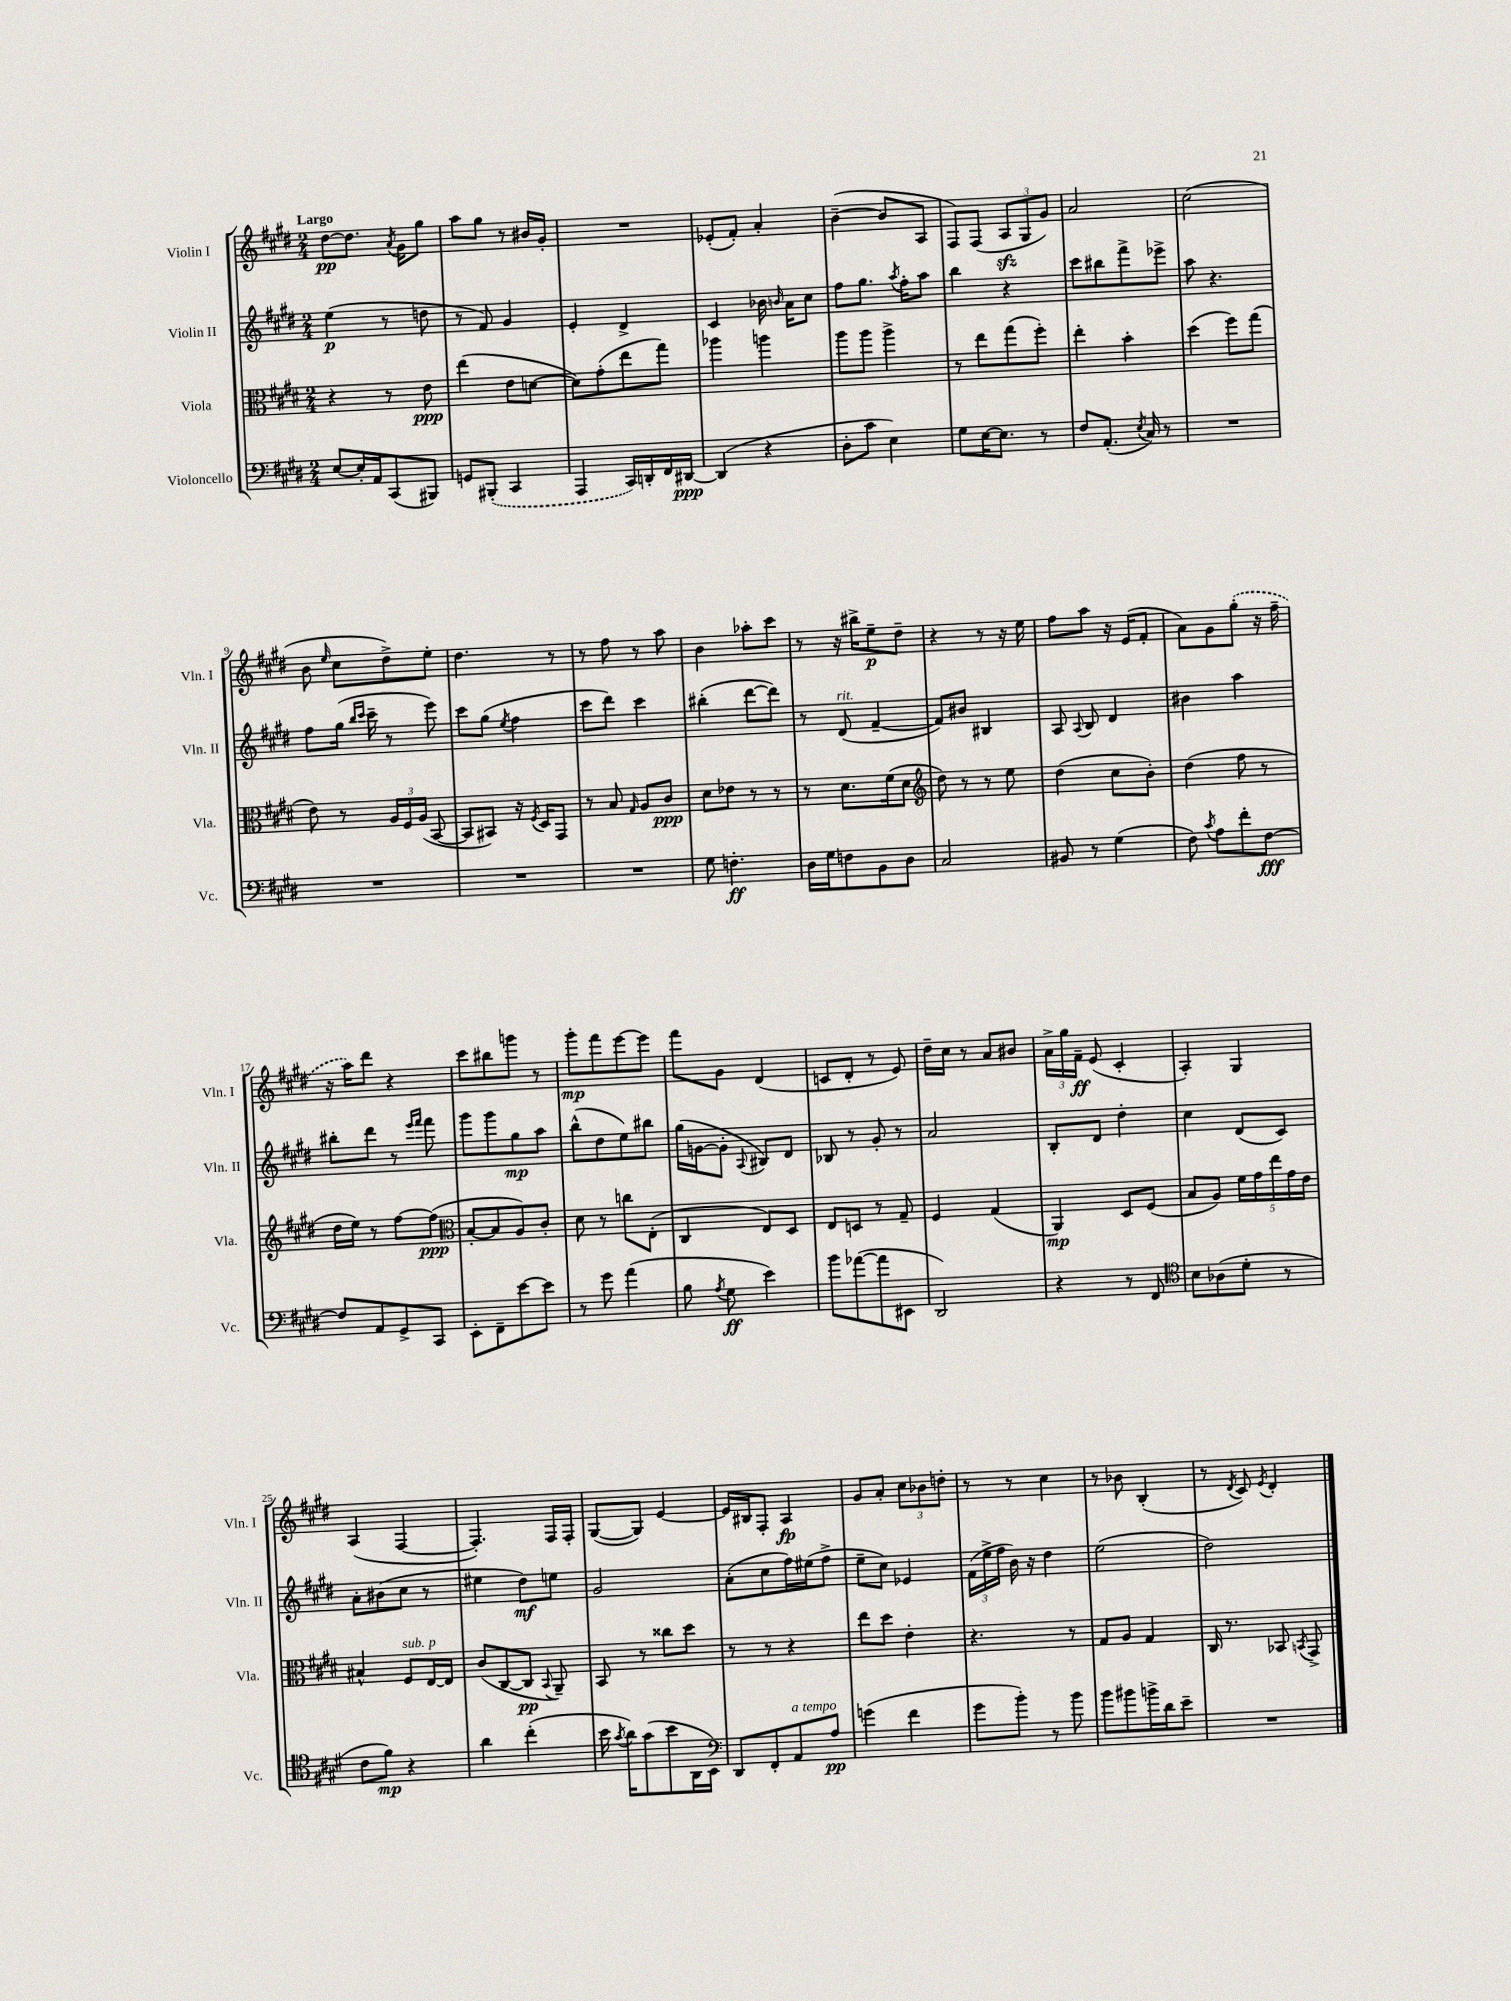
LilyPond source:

<<
\new StaffGroup <<
\new Staff = "s0" \with { instrumentName = "Violin I" shortInstrumentName = "Vln. I" } {
    \clef treble \key e \major \numericTimeSignature \time 2/4 \tempo "Largo"
    \autoBeamOff dis''8[~\pp dis''8.] \acciaccatura { a'8 } gis'16[ gis''8] |
    a''8[ gis''8] r8 bis'16[ gis'16]-. |
    R2 |
    ees'8[-.( fis'8]-.) a'4-. |
    b'4~--( b'8[ a8] |
    fis8[) fis8]( \tuplet 3/2 { a8[\sfz gis8 gis'8]) } |
    a'2 |
    cis''2( |
    b'8 \grace { e''16 } cis''8[ dis''8->) e''8]-. |
    dis''4. r8 |
    r8 fis''8 r8 a''8 |
    b'4 aes''8[-. cis'''8] |
    r8 r16 bis''16[-> e''8--\p dis''8]-- |
    r4 r8 r16 e''16 |
    fis''8[ a''8] r16 e'16[( fis'8]-. |
    a'8[) gis'8 \once \slurDashed gis''8]-.( r16 fis''16-- |
    r16 a''16[) dis'''8] r4 |
    cis'''8[ bis''8 g'''8] r8 |
    gis'''8[-.\mp fis'''8 e'''8~ e'''8] |
    fis'''8[ gis'8] dis'4( |
    c'8[ dis'8]-. r8 e'8) |
    dis''16[-- cis''16] r8 a'8[ bis'8] |
    \tuplet 3/2 { a'16[-> gis''16 fis'16]--\ff } e'8( cis'4-. |
    a4-.) gis4 |
    a4( fis4~ |
    fis4.-.) fis16[ fis16]-. |
    gis8[~( gis8]) e'4~ |
    e'16[ bis16 fis8]-. a4\fp |
    gis'8[ a'8]-. \tuplet 3/2 { cis''8[ bes'8 d''8]-. } |
    r8 r8 cis''4 |
    r8 bes'8 b4-.( |
    r8 \acciaccatura { dis'8 } cis'8) \acciaccatura { e'8 } dis'4-. \bar "|." |
}
\new Staff = "s1" \with { instrumentName = "Violin II" shortInstrumentName = "Vln. II" } {
    \clef treble \key e \major \numericTimeSignature \time 2/4
    \autoBeamOff e''4\p( r8 d''8 |
    r8 fis'8) gis'4 |
    e'4-. dis'4-> |
    cis'4 bes'16 \grace { b'16 } a'16[ cis''8] |
    fis''8[ gis''8.] \acciaccatura { a''8 } fis''16[-. a''8] |
    b''4 r4 |
    cis'''8[ bis''8 fis'''8-> ees'''8]-> |
    a''8 r4. |
    fis''8[ gis''16]( \grace { b''16[ cis'''16] } cis'''16-- r8 e'''8) |
    cis'''8[ gis''8]( \acciaccatura { e''8 } fis''4 |
    cis'''8[ dis'''8]) cis'''4 |
    bis''4-.( dis'''8[~ dis'''8]) |
    r8 dis'8^\markup { \italic "rit." }( fis'4~-- |
    fis'8[) bis'8] bis4 |
    a8 \appoggiatura { a8 } b8 dis'4 |
    bis'4 a''4 |
    bis''8[-. dis'''8] r8 \grace { e'''16[ fis'''16] } fis'''8 |
    gis'''8[ gis'''8 gis''8\mp a''8] |
    b''8[-^( dis''8 e''8) bis''8] |
    gis''16[( g'16~ g'8]-. \appoggiatura { a8 } bis8[) dis'8] |
    bes8 r8 gis'8-. r8 |
    a'2 |
    b8[-. dis'8] dis''4-. |
    cis''4 dis'8[( cis'8]) |
    a'8[-. bis'8( cis''8] r8 |
    eis''4 dis''8[\mf) e''8] |
    gis'2 |
    a'8[-.( cis''8 fis''16) eis''16( fis''8]-> |
    e''8[-- cis''8]) ees'4 |
    \tuplet 3/2 { fis'16[( e''16-> fis''16] } b'16) r16 dis''4 |
    e''2( |
    dis''2) \bar "|." |
}
\new Staff = "s2" \with { instrumentName = "Viola" shortInstrumentName = "Vla." } {
    \clef alto \key e \major \numericTimeSignature \time 2/4
    \autoBeamOff r4 r8 e'8\ppp |
    e''4( e'8[ d'8]~ |
    d'8[) gis'8-.( e''8 gis''8]) |
    aes''4 a''4 |
    a''8[ a''8] a''4-> |
    r8 e''8[ gis''8( fis''8]-.) |
    e''4-. b'4-. |
    dis''4( fis''8[) gis''8]( |
    e'8) r8 \tuplet 3/2 { a16[ fis16 a16]( } b,8~ |
    b,8[ bis,8]) r16 \acciaccatura { fis8 } dis16[ gis,8] |
    r8 b8 \grace { gis16 } a8[ cis'8]\ppp |
    dis'8[ ees'8] r8 r8 |
    r8 dis'8.[ fis'16( dis'8] |
    \clef treble dis''8) r8 r8 e''8 |
    dis''4( cis''8[ b'8]-.) |
    dis''4( fis''8 r8 |
    dis''16[ e''16]) r8 fis''8[~ fis''8]\ppp( |
    \clef alto b8[~-. b8 a8) cis'8]-. |
    dis'8 r8 c''8[ e8]-.( |
    cis4 e8[) dis8] |
    e8[ d8] r8 gis8-- |
    fis4 gis4( |
    a,4\mp) dis8[ fis8]( |
    b8[ a8]) \tuplet 5/4 { fis'16[ gis'16 e''16 gis'16 e'16] } |
    bis4-^ fis8[^\markup { \italic "sub. p" } e16~ e16] |
    cis'8[( cis8~ cis8]\pp \appoggiatura { b,8 } a,8--) |
    b,8 r8 cisis''8[ dis''8] |
    r8 r8 r4 |
    e''8[ dis''8] e'4-. |
    r4. r8 |
    gis8[ a8] gis4 |
    cis16 r8. bes,8 \acciaccatura { b,8 } gis,8-> \bar "|." |
}
\new Staff = "s3" \with { instrumentName = "Violoncello" shortInstrumentName = "Vc." } {
    \clef bass \key e \major \numericTimeSignature \time 2/4
    \autoBeamOff e8[~ e16-. a,16 cis,8( bis,,8]) |
    g,8[ \once \slurDashed bis,,8]-.( cis,4 |
    a,,4 cis,16[) d,16-. fis,16 dis,16]~\ppp |
    dis,4( r4 |
    dis8[-. cis'8] e4) |
    gis8[ e16~ e8.] r8 |
    fis8[ a,8.]-.( \acciaccatura { e8 } cis16) r8 |
    R2 |
    R2 |
    R2 |
    R2 |
    gis8 f4.-.\ff |
    dis16[ gis16 f8 b,8 dis8] |
    cis2 |
    bis,8 r8 gis4( |
    fis8) \acciaccatura { cis'8 } a8[ fis'8-. fis8]~\fff |
    fis8[ a,8 gis,8-> cis,8] |
    e,8[-. fis,8-- e'8~ e'8] |
    r8 gis'8 a'4( |
    b8 \acciaccatura { a8 } gis8\ff e'4) |
    b'8[ aes'8~( aes'8 eis,8] |
    dis,2) |
    r4 r8 fis,8 |
    \clef tenor b8[ aes8( dis'8]-. r8 |
    cis'8[ fis'8]\mp) r4 |
    a'4 cis''4-.( |
    b'16 \acciaccatura { gis'8 } a'16[) gis'8( b'8 a,16 b,16]) |
    \clef bass dis,8[ fis,8-. a,8^\markup { \italic "a tempo" } a8]\pp |
    g'4( fis'4 |
    gis'8[ b'8]-.) r8 b'8 |
    b'8[ bis'8 b'16-> dis'16 e'8]-- |
    R2 \bar "|." |
}
>>
>>
